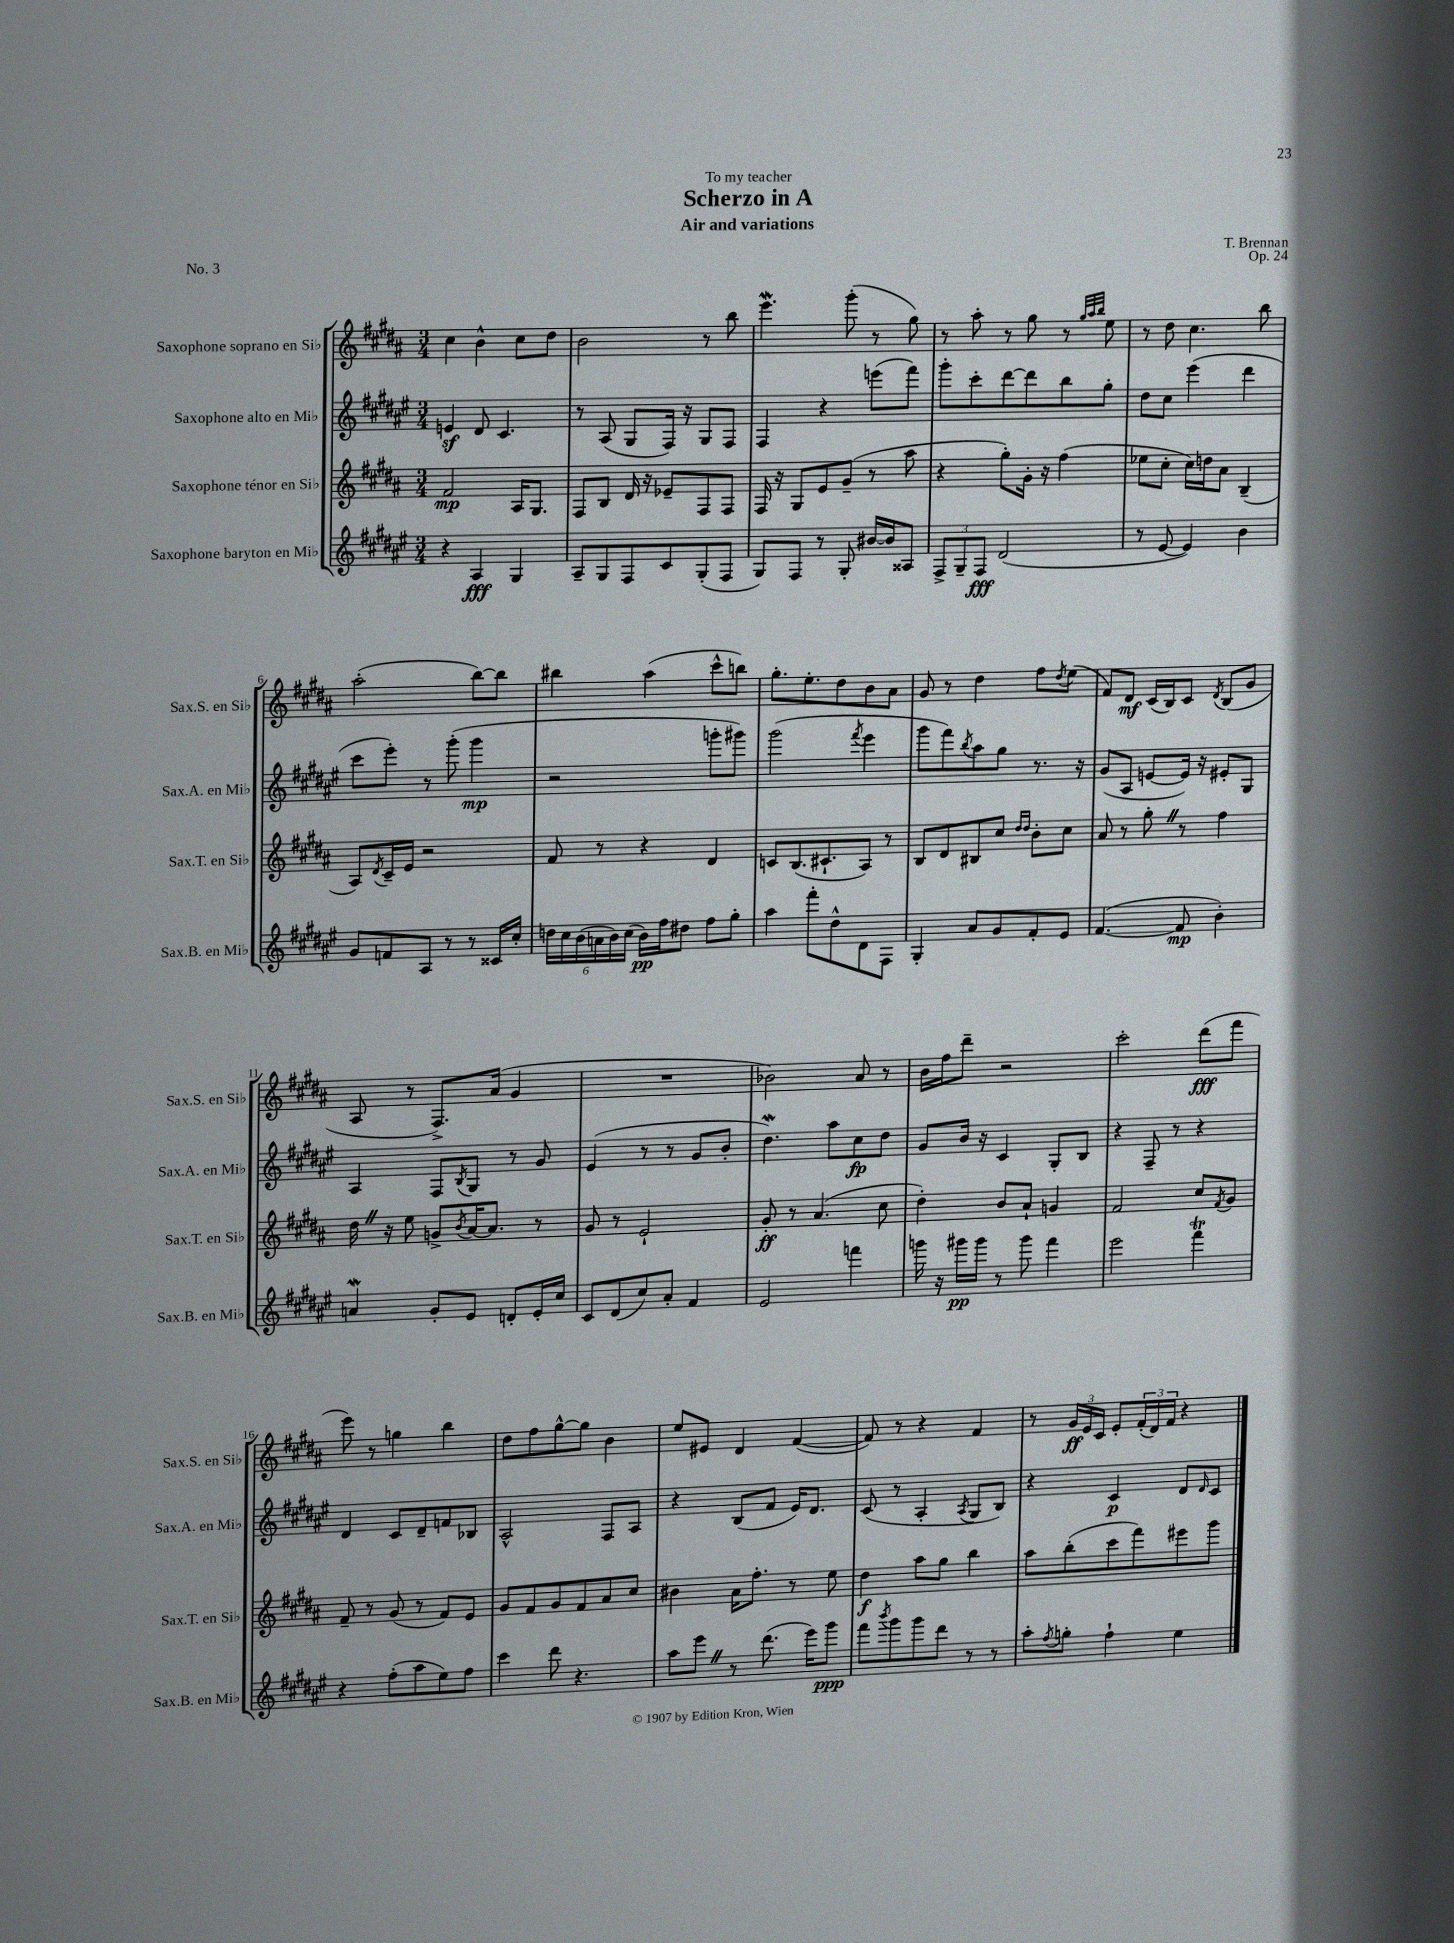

**kern	**kern	**kern	**kern
*staff4	*staff3	*staff2	*staff1
*clefG2	*clefG2	*clefG2	*clefG2
*k[f#c#g#d#a#e#]	*k[f#c#g#d#a#]	*k[f#c#g#d#a#e#]	*k[f#c#g#d#a#]
*M3/4	*M3/4	*M3/4	*M3/4
4r	2f#/	4e/	4cc#\
4A#/	.	8d#/	4b^^\
.	.	4.c#/	.
4G#/	16A#/LK	.	8cc#\L
.	8.G#/J	.	.
.	.	.	8dd#\J
=	=	=	=
8A#~/L	8F#/L	8r	2b\
8G#/	8B/J	(8A#/	.
8F#/	16d#/	8G#/L	.
.	16r	.	.
8c#/	8e-~/L	16F#/Jk)	.
.	.	16r	.
(8G#'/	8F#/	8G#/L	8r
8F#/J	8F#/J	8F#/J	8bb\
=	=	=	=
8G#/L)	16F#/	4F#/	4.eee\
.	16r	.	.
8F#/J	8G#/L	.	.
8r	8e/	4r	.
8G#'/	(8g#~/J	.	(8ggg#'\
[16b#/LL	8r	(8eee\L	8r
16b#/]J	.	.	.
8A##/J	8aa#\	8fff#\J)	8gg#\)
=	=	=	=
12F#^/L	4r	8ggg#'\L	8r
12G#~/	.	.	.
.	.	8ccc#'\	8aa#'\
12F#/J	.	.	.
(2d#/	8gg#'\L)	[8ddd#\	8r
.	16g#'\Jk	8ddd#\]	8gg#\
.	16r	.	.
.	(4ff#\	8bb\	8r
.	.	.	32qqgg#/LLL
.	.	.	32qqaa#/
.	.	.	32qqbb/JJJ
.	.	8gg#'\J	8ee\
=	=	=	=
8r	8ee-\L	8dd#\L	8r
[8e#/	8cc#'\J	8cc#\J	8dd#\
4e#/])	16cc#\LL)	(4eee#\	4.cc#\
.	16dd\J	.	.
.	8a#\J	.	.
4b\	(4B~/	4ddd#\	.
.	.	.	8bb\
=	=	=	=
8g#/L	8A#/L)	8ccc#\L	(2aa#'\
.	8qd#/	.	.
8f/	16c#~/L	8eee#'\J)	.
.	16e/JJ	.	.
8A#/J	2r	8r	.
8r	.	(8ggg#'\	.
8r	.	4ggg#\	[8bb\L)
16c##/LL	.	.	8bb\]J
16cc#'/JJ	.	.	.
=	=	=	=
24dd\LL	8f#/	2r	4bb#\
24cc#\	.	.	.
(24b\	.	.	.
24a\	8r	.	.
24b\)	.	.	.
(24cc#\JJ	.	.	.
16b\LL)	4r	.	(4aa#\
16ff#\J	.	.	.
8dd#\J	.	.	.
8ff#\L	4d#/	8ggg'\L	8ccc#^^\L
8gg#'\J	.	8ggg#\J)	8bb\J)
=	=	=	=
4aa#\	8c/L	(2ggg#\	8.gg#'\L
.	(8.B/	.	.
.	.	.	8.ee'\
8fff#'\L	.	.	.
.	8.c#`/	.	.
8dd#^^\	.	.	8dd#\
.	.	8qfff#/	.
8d#\	8A#/J)	4eee#\	8b\
8F#\J	8r	.	8a#\J
=	=	=	=
4G#'/	8B/L	8ggg#\L	8g#/
.	8d#/	8fff#\)	8r
.	.	8qbb/	.
8a#/L	8B#/	8aa#\	4dd#\
8g#/	8cc#/J	8gg#\J	.
.	16qqdd#/LL	.	.
.	16qqdd#/JJ	.	.
8f#'/	8b'\L	8.r	8ff#\L
.	.	.	8qdd#/
8e#/J	8cc#\J	.	(8ee\J
.	.	16r	.
=	=	=	=
([4.f#/	8a#/	(8g#/L	8f#/L)
.	8r	8A#/J	8d#/J
.	8gg#'\	[8e/L	(16c#/LL
.	.	.	16B/J)
8f#/]	8r	16e/]Jk)	8c#/J
.	.	16r	.
.	.	.	8qd#/
4b'\)	4ff#\	8e#'/L	(8B/L
.	.	8G#/J	8g#/J
=	=	=	=
4a/	16dd#\	4A#/	8A#/
.	16r	.	.
.	8ee\	.	8r
8g#'/L	8g^/L	8F#/L	8.F#^/L)
.	8qb/	8qB/	.
8e#/J	[16a#/K	8G#/J	.
.	8.a#/]J	.	(16a#/Jk
8d'/L	.	8r	4g#/
16e#'/L	8r	8g#/	.
16cc#/JJ	.	.	.
=	=	=	=
8c#/L	8g#/	(4e#/	2.r
(8d#/	8r	.	.
8cc#/)	2e`/	8r	.
8a#'/J	.	8r	.
4f#/	.	8g#/L	.
.	.	8b'/J	.
=	=	=	=
2e#/	8g#'/	4.dd#\)	2b-\)
.	8r	.	.
.	(4.a#/	.	.
.	.	8aa#\L	.
4fff\	.	8cc#\	8a#/
.	8cc#\	8dd#\J	8r
=	=	=	=
16ggg\	4dd#'\)	8g#/L	16b\LL
16r	.	.	16ff#\J
16ggg#\LL	.	16b/Jk	8ddd#~\J
16ggg#\JJ	.	16r	.
8r	8b/L	4c#/	2r
8ggg#\	8a#`/J	.	.
4fff#\	4g/	8G#'/L	.
.	.	8B/J	.
=	=	=	=
2eee#\	2f#/	4r	2ccc#'\
.	.	8F#~/	.
.	.	8r	.
4fff#\	8cc#/L	4r	(8ddd#\L
.	8qf#/	.	.
.	8g#/J	.	8fff#\J
=	=	=	=
4r	8f#~/	4d#/	8eee\)
.	8r	.	8r
(8ff#'\L	(8g#/	8c#/L	4gg\
8aa#\	8r	8d#~/	.
8ee#\)	8f#/L)	8f/	4bb\
8ff#\J	8e/J	8B-/J	.
=	=	=	=
4ccc#\	8g#/L	2A#^^/	8dd#\L
.	8f#/	.	8ff#\
8ddd#\	8g#/	.	[8gg#^^\
4.r	8f#/	.	8gg#\]J
.	8a#/	8F#/L	4b\
.	8cc#/J	8A#/J	.
=	=	=	=
8aa#\L	4b#\	4r	8ee/L
8eee#\J	.	.	8e#/J
8r	16a#\LK	(8B/L	4d#/
.	8.ff#'\J	.	.
(8.ddd#\	.	8f#/J	.
.	8r	16e#/LK)	([4f#/
16eee#\LK)	.	8.d#/J	.
8ggg#\J	8ee\	.	.
=	=	=	=
8fff#\L	4dd#\	(8c#/	8f#/])
8qbbb/	.	.	.
8ggg#\	.	8r	8r
8ggg#\	8aa#\L	4A#'/	4r
8ddd#\J	8gg#\J	.	.
.	.	8qA#/	.
8r	4bb\	8G#/L	4f#/
8r	.	8B/J)	.
=	=	=	=
8aa#'\L	8aa#\L	4r	8r
8qff#/	.	.	.
8gg'\J	(8bb'\	.	24g#/LL
.	.	.	24e/
.	.	.	24c#/JJ
4ff#`\	8ccc#\	4c#/	8e'/L
.	8fff#\)	.	(24f#'/L
.	.	.	24d#/)
.	.	.	24f#/JJ
4ee#\	8eee#\	8d#/L	4r
.	.	16qqd#/	.
.	8ggg#\J	8c#/J	.
==	==	==	==
*-	*-	*-	*-
